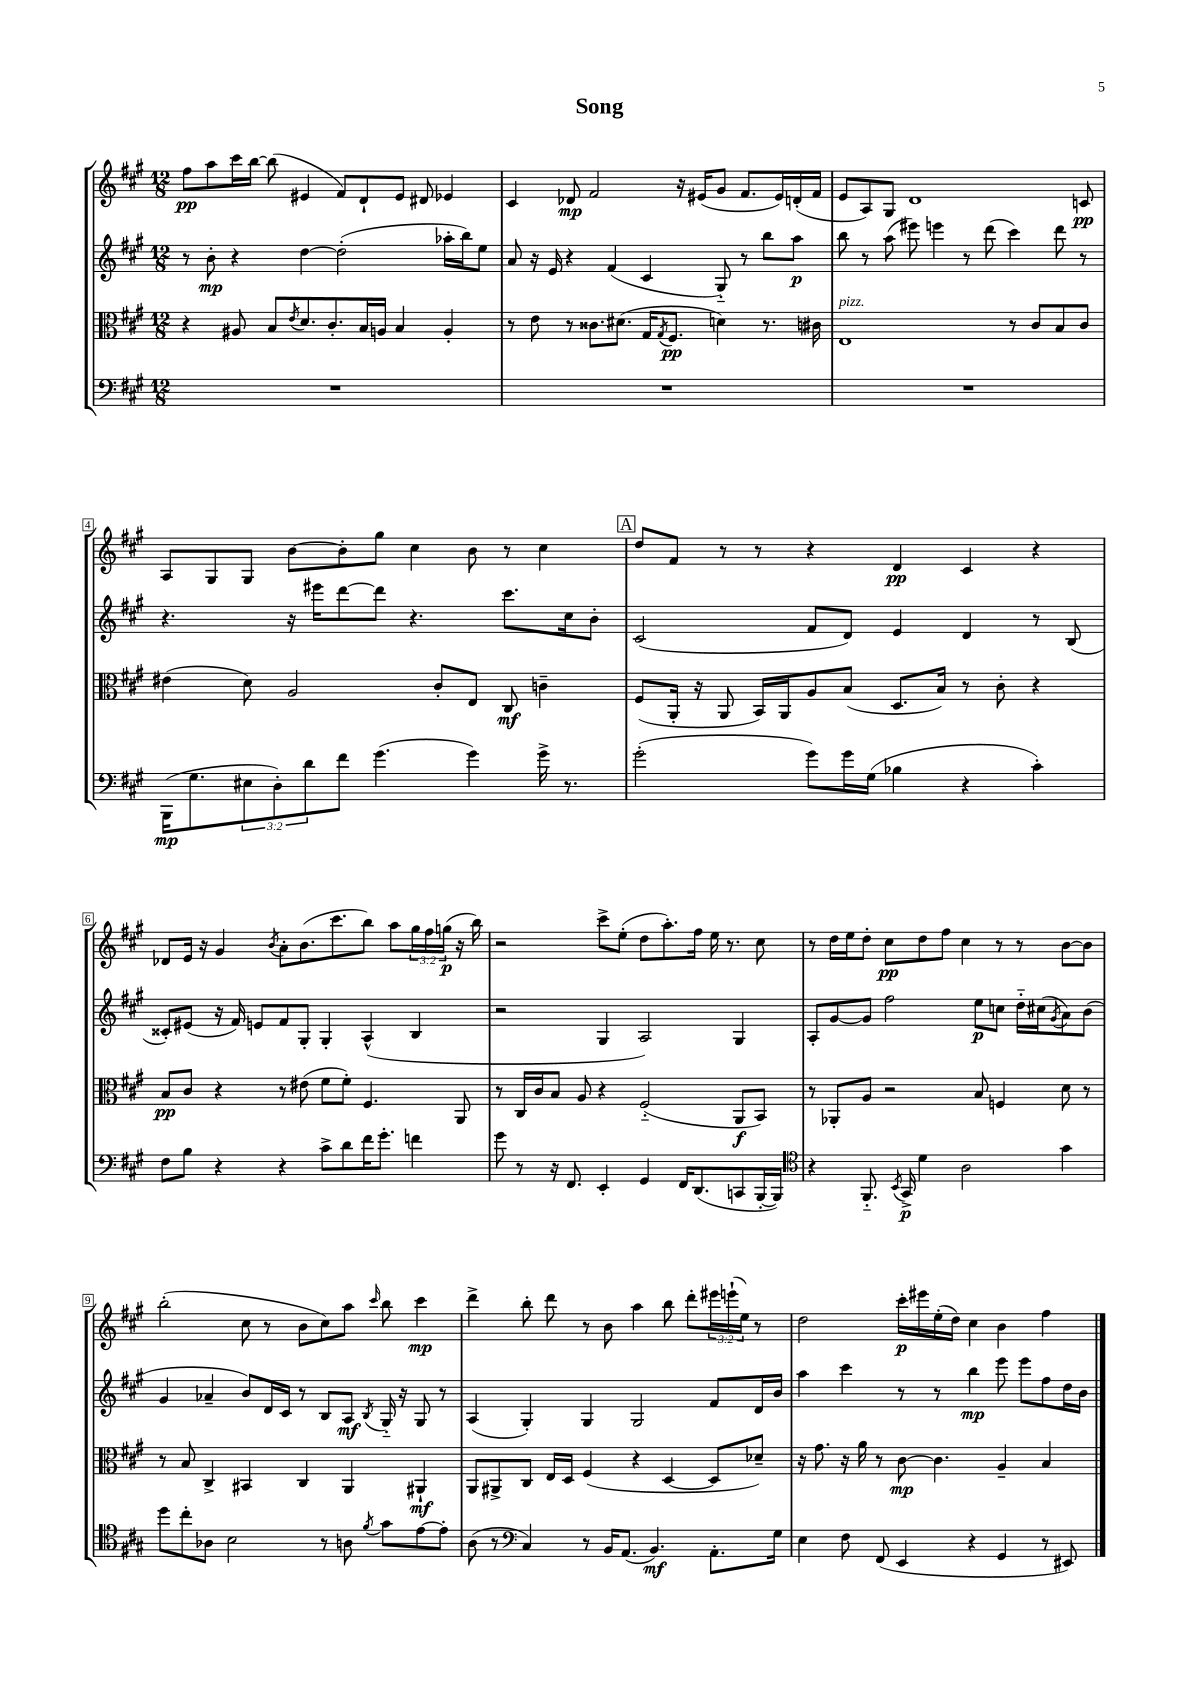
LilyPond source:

\header { title = "Song" }
<<
\new StaffGroup <<
\new Staff = "s0" {
    \clef treble \key a \major \numericTimeSignature \time 12/8 \override Staff.TupletNumber.text = #tuplet-number::calc-fraction-text
    fis''8\pp a''8 cis'''16 b''16~ b''8( eis'4 fis'8) d'8-! eis'8 dis'8 ees'4 |
    cis'4 des'8\mp fis'2 r16 eis'16( gis'8 fis'8. eis'16) d'16-.( fis'16 |
    e'8 a8) gis8 d'1 c'8\pp |
    a8 gis8 gis8 b'8~ b'8-. gis''8 cis''4 b'8 r8 cis''4 |
    \mark \markup { \box "A" } d''8 fis'8 r8 r8 r4 d'4\pp cis'4 r4 |
    des'8 e'16 r16 gis'4 \acciaccatura { b'8 } a'8-. b'8.( cis'''8. b''8) a''8 \tuplet 3/2 { gis''16 fis''16 g''16\p( } r16 b''16) |
    r2 cis'''8-> e''8-.( d''8 a''8.-.) fis''16 e''16 r8. cis''8 |
    r8 d''16 e''16 d''8-. cis''8\pp d''8 fis''8 cis''4 r8 r8 b'8~ b'8 |
    b''2-.( cis''8 r8 b'8 cis''8) a''8 \grace { cis'''16 } b''8 cis'''4\mp |
    d'''4-> b''8-. d'''8 r8 b'8 a''4 b''8 d'''8-. \tuplet 3/2 { eis'''16 e'''16-!( e''16) } r8 |
    d''2 cis'''16-.\p eis'''16 e''16-.( d''16) cis''4 b'4 fis''4 \bar "|." |
}
\new Staff = "s1" {
    \clef treble \key a \major \numericTimeSignature \time 12/8
    r8 b'8-.\mp r4 d''4~ d''2-.( aes''16-. b''16) e''8 |
    a'8 r16 e'16 r4 fis'4( cis'4 gis8-_) r8 b''8 a''8\p |
    b''8 r8 a''8( eis'''8) e'''4 r8 d'''8( cis'''4) d'''8 r8 |
    r4. r16 eis'''16 d'''8~ d'''8 r4. cis'''8. cis''16 b'8-. |
    \mark \markup { \box "A" } cis'2( fis'8 d'8) e'4 d'4 r8 b8( |
    cisis'8-.) eis'8( r16 fis'16) e'8 fis'8 gis8-. gis4-. a4-^( b4 |
    r2 gis4 a2) gis4 |
    a8-. gis'8~ gis'8 fis''2 e''8\p c''8 d''16-_ cis''16( \acciaccatura { gis'8 } a'8) b'8( |
    gis'4 aes'4-- b'8) d'16 cis'16 r8 b8 a8\mf \acciaccatura { b8 } gis16-_ r16 gis8 r8 |
    a4( gis4-.) gis4 gis2 fis'8 d'16 b'16 |
    a''4 cis'''4 r8 r8 b''4\mp e'''8 e'''8 fis''8 d''16 b'16 \bar "|." |
}
\new Staff = "s2" {
    \clef alto \key a \major \numericTimeSignature \time 12/8
    r4 ais8 b8 \acciaccatura { e'8 } d'8. cis'8.-. b16 a16 b4 a4-. |
    r8 e'8 r8 cisis'8. dis'8.( gis16 \acciaccatura { gis8 } fis8.\pp d'4) r8. cis'16 |
    e1^\markup { \italic "pizz." } r8 cis'8 b8 cis'8 |
    eis'4( d'8) a2 cis'8-. e8 cis8\mf c'4-- |
    \mark \markup { \box "A" } fis8( a,16-. r16 a,8 b,16) a,16 a8 b8( d8. b16) r8 cis'8-. r4 |
    b8\pp cis'8 r4 r8 eis'8( fis'8 fis'8-.) fis4. a,8 |
    r8 cis16 cis'16 b8 a8 r4 fis2-_( a,8\f b,8) |
    r8 aes,8-. a8 r2 b8 f4 d'8 r8 |
    r8 b8 cis4-> bis,4 cis4 a,4 ais,4-!\mf |
    a,8 ais,8-> cis8 e16 d16 fis4( r4 d4~ d8 des'8--) |
    r16 gis'8. r16 a'16 r8 cis'8~\mp cis'4. a4-- b4 \bar "|." |
}
\new Staff = "s3" {
    \clef bass \key a \major \numericTimeSignature \time 12/8 \override Staff.TupletNumber.text = #tuplet-number::calc-fraction-text
    R1. |
    R1. |
    R1. |
    b,,16\mp( gis8. \tuplet 3/2 { eis8 d8-.) d'8 } fis'8 gis'4.( gis'4) gis'16-> r8. |
    \mark \markup { \box "A" } gis'2-.( gis'8) gis'16 gis16( bes4 r4 cis'4-.) |
    fis8 b8 r4 r4 cis'8-> d'8 fis'16 gis'8.-. f'4 |
    gis'8 r8 r16 fis,8. e,4-. gis,4 fis,16 d,8.( c,8 b,,16~-. b,,16) |
    \clef tenor r4 fis,8.-_ \acciaccatura { b,8 } gis,16->\p d'4 a2 gis'4 |
    d''8 cis''8-. aes8 b2 r8 a8 \acciaccatura { fis'8 } gis'8 e'8~ e'8-. |
    a8( r8 \clef bass cis4) r8 b,16 a,8.( b,4.\mf) a,8.-. gis16 |
    e4 fis8 fis,8( e,4 r4 gis,4 r8 eis,8) \bar "|." |
}
>>
>>
\layout { \context { \Score \override BarNumber.stencil = #(make-stencil-boxer 0.1 0.3 ly:text-interface::print) } }
